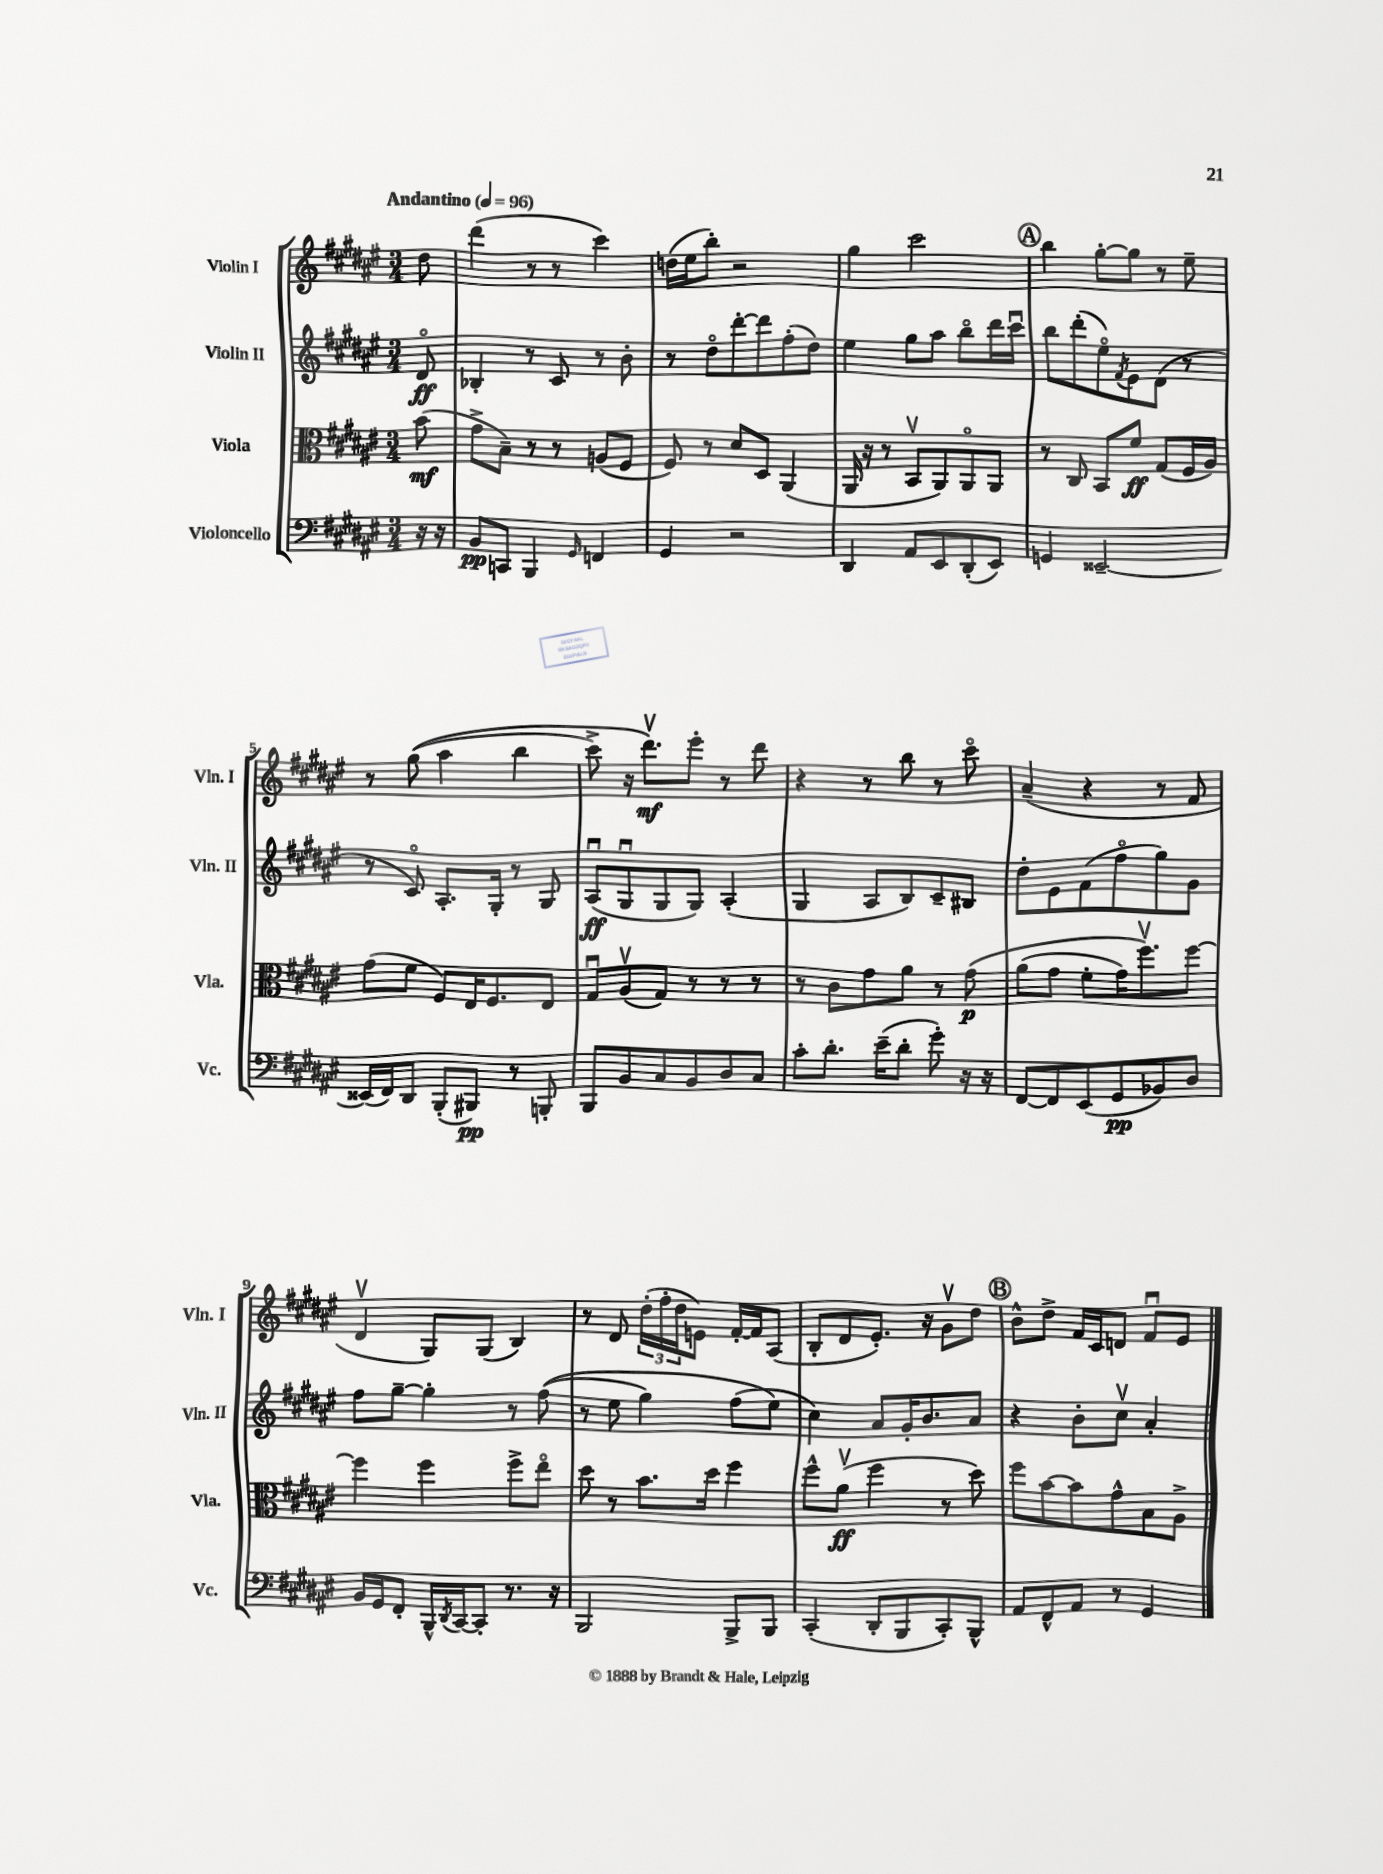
<<
\new StaffGroup <<
\new Staff = "s0" \with { instrumentName = "Violin I" shortInstrumentName = "Vln. I" } {
    \clef treble \key fis \major \numericTimeSignature \time 3/4 \partial 8 \tempo "Andantino" 4 = 96
    dis''8 |
    dis'''4( r8 r8 cis'''4) |
    d''16( eis''16 b''8-.) r2 |
    gis''4 cis'''2 |
    \mark \markup { \circle "A" } b''4 gis''8~-. gis''8 r8 eis''8-- |
    r8 gis''8(\( ais''4 b''4 |
    cis'''8->) r16 dis'''8.\upbow\mf\) eis'''8-. r8 dis'''8 |
    r4 r8 b''8 r8 cis'''8\flageolet |
    ais'4--( r4 r8 fis'8 |
    dis'4\upbow gis8) gis8( b4) |
    r8 dis'8 \tuplet 3/2 { dis''16-.( fis''16-. dis''16 } e'8) fis'16~-. fis'16 ais8( |
    b8-. dis'8 eis'8.-.) r16 gis'8\upbow dis''8 |
    \mark \markup { \circle "B" } b'8-^ dis''8-> fis'16 cis'16 d'8 fis'8\downbow eis'8 \bar "|." |
}
\new Staff = "s1" \with { instrumentName = "Violin II" shortInstrumentName = "Vln. II" } {
    \clef treble \key fis \major \numericTimeSignature \time 3/4 \partial 8
    dis'8\flageolet\ff |
    bes4-. r8 cis'8 r8 b'8-. |
    r8 dis''8\flageolet dis'''8~-. dis'''8 fis''8-.( dis''8) |
    eis''4 gis''8 ais''8 b''8\flageolet dis'''16 cis'''16\downbow |
    \mark \markup { \circle "A" } b''8 dis'''8-.( eis''8\flageolet) \acciaccatura { fis'8 } eis'8 dis'8( r8 |
    r8 cis'8\flageolet) ais8.-. gis16-. r8 gis8 |
    ais8\downbow\ff( gis8\downbow gis8 gis8) ais4-.( |
    gis4 ais8 b8) cis'8-- bis8 |
    dis''8-. eis'8 fis'8( fis''8\flageolet gis''8) gis'8 |
    fis''8 gis''8~-- gis''4-. r8 fis''8(\( |
    r8 eis''8 gis''4) fis''8( eis''8\) |
    cis''4) ais'8 gis'16-. b'8. ais'8 |
    \mark \markup { \circle "B" } r4 b'8-. cis''8\upbow ais'4-. \bar "|." |
}
\new Staff = "s2" \with { instrumentName = "Viola" shortInstrumentName = "Vla." } {
    \clef alto \key fis \major \numericTimeSignature \time 3/4 \partial 8
    b'8\mf( |
    gis'8-> b8--) r8 r8 a8( fis8 |
    fis8) r8 dis'8 dis8 ais,4( |
    ais,16 r16 r8 b,8\upbow ais,8) ais,8\flageolet ais,8 |
    \mark \markup { \circle "A" } r8 cis8 b,8 fis'8\ff gis8( fis16 ais16) |
    gis'8( fis'8 fis8) eis16 fis8. eis8 |
    gis8\downbow ais8\upbow( gis8) r8 r8 r8 |
    r8 cis'8 gis'8 ais'8 r8 gis'8\p\( |
    ais'8( gis'8 fis'8-. gis'16) fis''8.\upbow\) fis''8~ |
    fis''4 fis''4 fis''8-> eis''8\flageolet |
    dis''8 r8 b'8. dis''16 fis''4 |
    fis''8-^ ais'8\upbow\ff( fis''4 r8 dis''8) |
    \mark \markup { \circle "B" } fis''8 b'8~ b'8 gis'8-^ b8 ais8-> \bar "|." |
}
\new Staff = "s3" \with { instrumentName = "Violoncello" shortInstrumentName = "Vc." } {
    \clef bass \key fis \major \numericTimeSignature \time 3/4 \partial 8
    r16 r16 |
    b,8\pp c,8 b,,4 \grace { gis,16 } f,4 |
    gis,4 r2 |
    dis,4 ais,8 eis,8 dis,8-.( eis,8) |
    \mark \markup { \circle "A" } g,4 eisis,2~-- |
    eisis,16( fis,16) dis,8 b,,8-.( bis,,8\pp) r8 b,,8-. |
    b,,8 b,8 cis8 b,8 dis8 cis8 |
    cis'8-. dis'8.-. eis'16--( dis'8-. gis'8-.) r16 r16 |
    fis,8~ fis,8 eis,8( gis,8\pp bes,8) dis8 |
    b,16 gis,16 fis,8-. b,,16-^ \acciaccatura { dis,8 } cis,16~ cis,8-. r8. r16 |
    b,,2 b,,8-> b,,8 |
    cis,4-.( dis,8-. b,,8 cis,8-.) b,,8-^ |
    \mark \markup { \circle "B" } ais,8 fis,8-^ ais,8 r8 gis,4 \bar "|." |
}
>>
>>
